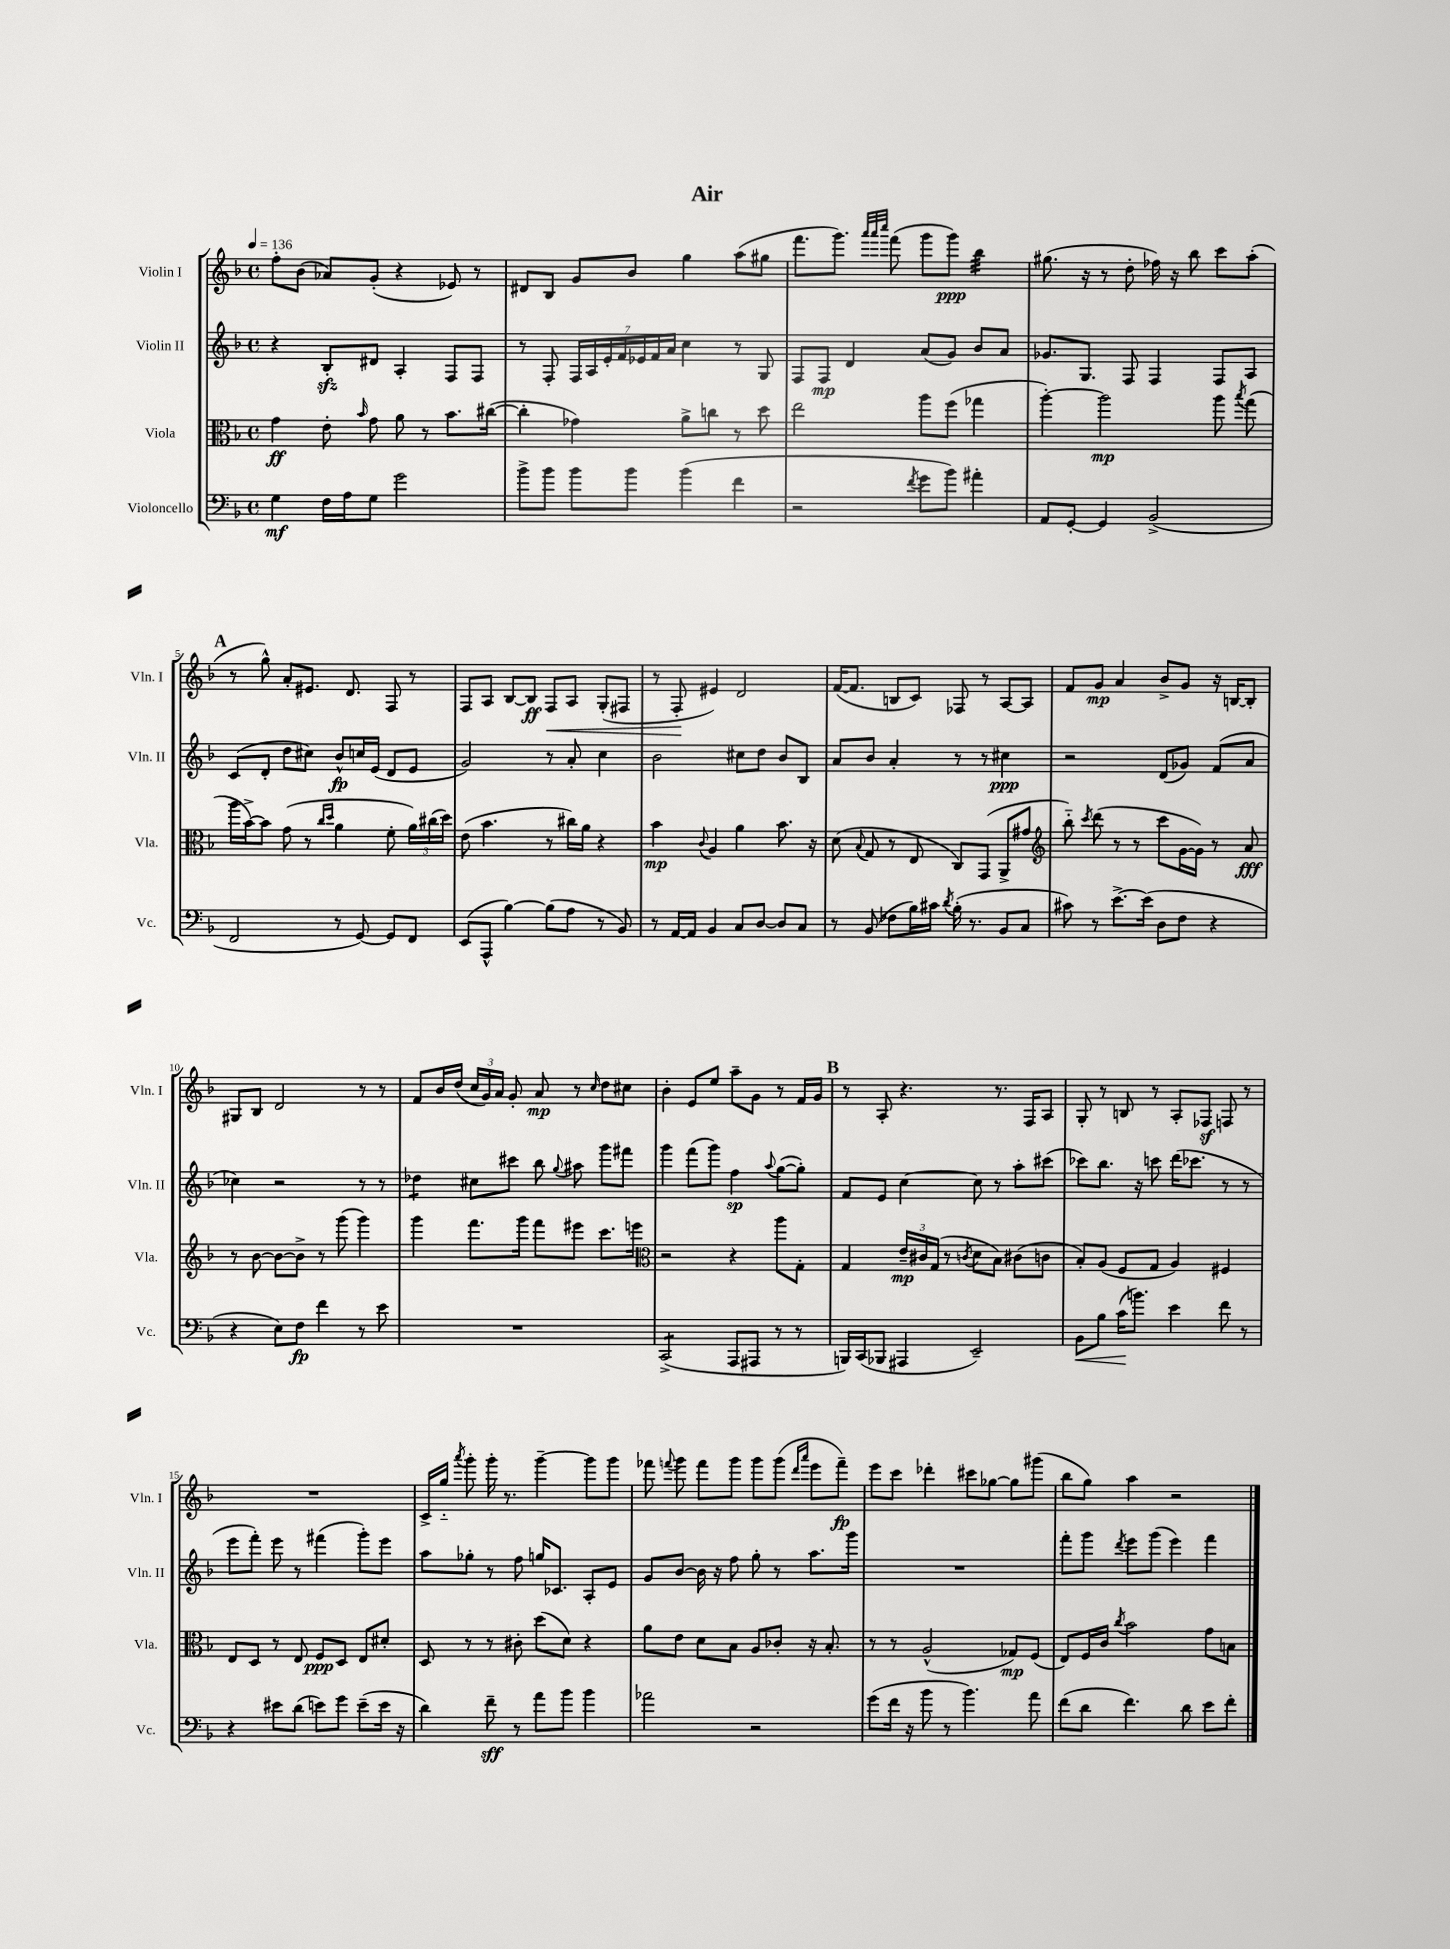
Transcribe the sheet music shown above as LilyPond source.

\header { title = "Air" }
<<
\new StaffGroup <<
\new Staff = "s0" \with { instrumentName = "Violin I" shortInstrumentName = "Vln. I" } {
    \clef treble \key f \major \defaultTimeSignature \time 4/4 \tempo 4 = 136
    \autoBeamOff f''8[-. bes'8]( aes'8[) g'8]-.( r4 ees'8) r8 |
    dis'8[ bes8] g'8[ bes'8] g''4 a''8[( gis''8] |
    f'''8.[ g'''8.]) \grace { a'''32[ a'''32 c''''32] } f'''8( g'''8[ g'''8]\ppp) bes''4:32 |
    gis''8.( r16 r8 d''8-. fes''16) r16 bes''8 c'''8[ a''8]-.( |
    \mark \markup { \bold "A" } r8 g''8-^) a'8[-. eis'8.] d'8. f8 r8 |
    f8[ a8] bes8[~ bes8]\ff f8[\< a8] g8[-.( fis8] |
    r8 f8-.\! eis'4) d'2 |
    f'16[~( f'8.] b8[ c'8]) fes8 r8 a8[~ a8] |
    f'8[ g'8]\mp a'4 bes'8[-> g'8] r16 b16[~ b8]-. |
    gis8[ bes8] d'2 r8 r8 |
    f'8[ bes'16 d''16]( \tuplet 3/2 { c''16[ g'16) a'16] } g'8-. a'8\mp r8 \grace { c''16 } d''8[ cis''8] |
    bes'4-. e'8[ e''8] a''8[-- g'8] r8 f'16[ g'16] |
    \mark \markup { \bold "B" } r8 a8-. r4. r8. f16[ a8] |
    g8-. r8 b8 r8 a8[-. fes8]\sf f8 r8 |
    R1 |
    c'16[-> g''16]-_ \acciaccatura { a'''8 } g'''8-. g'''16-. r8. g'''4~-- g'''8[ g'''8] |
    fes'''8 \appoggiatura { f'''8 } g'''8 f'''8[ g'''8] g'''8[ g'''8]( \grace { d'''16[ a'''16] } e'''8[ f'''8]--\fp) |
    e'''8[ c'''8] des'''4-. cis'''8[ ges''8]~ ges''8[ gis'''8]( |
    bes''8[ g''8]) a''4 r2 \bar "|." |
}
\new Staff = "s1" \with { instrumentName = "Violin II" shortInstrumentName = "Vln. II" } {
    \clef treble \key f \major \defaultTimeSignature \time 4/4
    \autoBeamOff r4 bes8[-.\sfz dis'8] a4-. f8[ f8] |
    r8 f8-. \tuplet 7/4 { f16[ a16 e'16-. f'16 ees'16 f'16 a'16] } c''4 r8 g8 |
    f8[ f8]\mp d'4 a'8[( g'8]) bes'8[ a'8] |
    ges'8.[ g8.] f8 f4 f8[ a8] |
    \mark \markup { \bold "A" } c'8[( d'8]-. d''8[ cis''8]) bes'8[-^\fp c''16 e'16]( d'8[ e'8] |
    g'2) r8 a'8-. c''4 |
    bes'2 cis''8[ d''8] bes'8[ bes8] |
    a'8[ bes'8] a'4-. r8 r8 cis''4\ppp |
    r2 d'8[( ges'8]) f'8[( a'8] |
    ces''4) r2 r8 r8 |
    des''4:8 cis''8[ cis'''8] bes''8 \appoggiatura { g''8 } ais''8 g'''8[ fis'''8] |
    g'''4 f'''8[( g'''8]) f''4\sp \appoggiatura { a''8 } g''8[~( g''8]-.) |
    \mark \markup { \bold "B" } f'8[ e'8] c''4~ c''8 r8 a''8[-. cis'''8]( |
    ces'''8[) bes''8.] r16 c'''8 d'''16[( ces'''8.] r8 r8 |
    e'''8[ f'''8]-.) e'''8 r8 fis'''4( g'''8[-.) e'''8] |
    a''8[ ges''8]-. r8 f''8 g''16[ ces'8.] a8[-. e'8] |
    g'8[ bes'8]~ bes'16 r16 f''8 g''8-. r8 a''8.[ g'''16] |
    R1 |
    f'''8[-. g'''8] \acciaccatura { d'''8 } e'''8[ g'''8]( e'''4) f'''4 \bar "|." |
}
\new Staff = "s2" \with { instrumentName = "Viola" shortInstrumentName = "Vla." } {
    \clef alto \key f \major \defaultTimeSignature \time 4/4
    \autoBeamOff g'4\ff e'8-. \grace { bes'16 } g'8 a'8 r8 bes'8.[ cis''16]~( |
    cis''4-. ges'4) a'8[-> c''8] r8 d''8 |
    e''2 a''8[ f''8]( ges''4 |
    a''4~-.) a''2\mp a''8 \acciaccatura { bes''8 } g''8( |
    \mark \markup { \bold "A" } a''16[ bes'16~->) bes'8] g'8( r8 \grace { c''16[ d''16] } a'4 f'8-. \tuplet 3/2 { a'16[) cis''16( d''16]) } |
    e'8( bes'4. r8 cis''16[) a'16] r4 |
    bes'4\mp \appoggiatura { c'8 } a4 a'4 bes'8. r16 |
    d'8( \appoggiatura { bes8 } g8 r8 e8 c8[) g,8]( a,8[-> gis'8] |
    \clef treble bes''8-_) \acciaccatura { c'''8 } d'''8( r8 r8 c'''8[ g'16~ g'16]) r8 a'8\fff |
    r8 bes'8~ bes'8[~ bes'8]-> r8 g'''8( g'''4) |
    g'''4 f'''8.[ g'''16] f'''8[ eis'''8] c'''8.[ e'''16] |
    \clef alto r2 r4 a''8[ g8]-. |
    \mark \markup { \bold "B" } g4 \tuplet 3/2 { e'16[--\mp cis'16 g16]( } r8 \acciaccatura { c'8 } d'8[ bes8]) cis'8[( c'8] |
    bes8[-.) a8]( f8[ g8] a4) fis4 |
    e8[ d8] r8 e8 f8[\ppp d8] e8[ dis'8]-. |
    d8 r8 r8 cis'8-. d''8[( d'8]) r4 |
    a'8[ e'8] d'8[ bes8] a8[ ces'8]-. r16 bes8.-. |
    r8 r8 a2-^( ges8[\mp) f8]( |
    e8[) f16 c'16] \acciaccatura { c''8 } bes'2 g'8[ b8] \bar "|." |
}
\new Staff = "s3" \with { instrumentName = "Violoncello" shortInstrumentName = "Vc." } {
    \clef bass \key f \major \defaultTimeSignature \time 4/4
    \autoBeamOff g4\mf f16[ a16 g8] g'2 |
    bes'8[-> bes'8] bes'8[ bes'8] bes'4( f'4 |
    r2 \acciaccatura { f'8 } g'8[ bes'8]) ais'4-. |
    a,8[ g,8]~-. g,4 bes,2->( |
    \mark \markup { \bold "A" } f,2 r8 g,8~) g,8[ f,8] |
    e,8[( a,,8]-^ bes4~) bes8[( a8] r8 bes,8) |
    r8 a,16[~ a,16] bes,4 c8[ d8]~ d8[ c8] |
    r8 bes,8( fes8[ bes16) cis'16] \acciaccatura { d'8 } bes16-.( r8. bes,8[ c8] |
    cis'8) r8 e'8.[~-> e'16]( d8[ f8] r4 |
    r4 e8[) f8]\fp f'4 r8 e'8 |
    R1 |
    c,2:8->( a,,8[ ais,,8] r8 r8 |
    \mark \markup { \bold "B" } b,,16[) c,16( bes,,8] ais,,4 e,2--) |
    bes,8[\< bes8] c'16[\!( b'8.]) e'4 f'8 r8 |
    r4 eis'8[ d'8]( e'8[) g'8] e'8[--( e'16] r16 |
    d'4) f'8--\sff r8 a'8[ bes'8] bes'4 |
    aes'2 r2 |
    g'8[( f'16] r16 bes'8 r8 bes'4.) a'8 |
    f'8[( d'8] f'4.) d'8 e'8[ f'8]-. \bar "|." |
}
>>
>>
